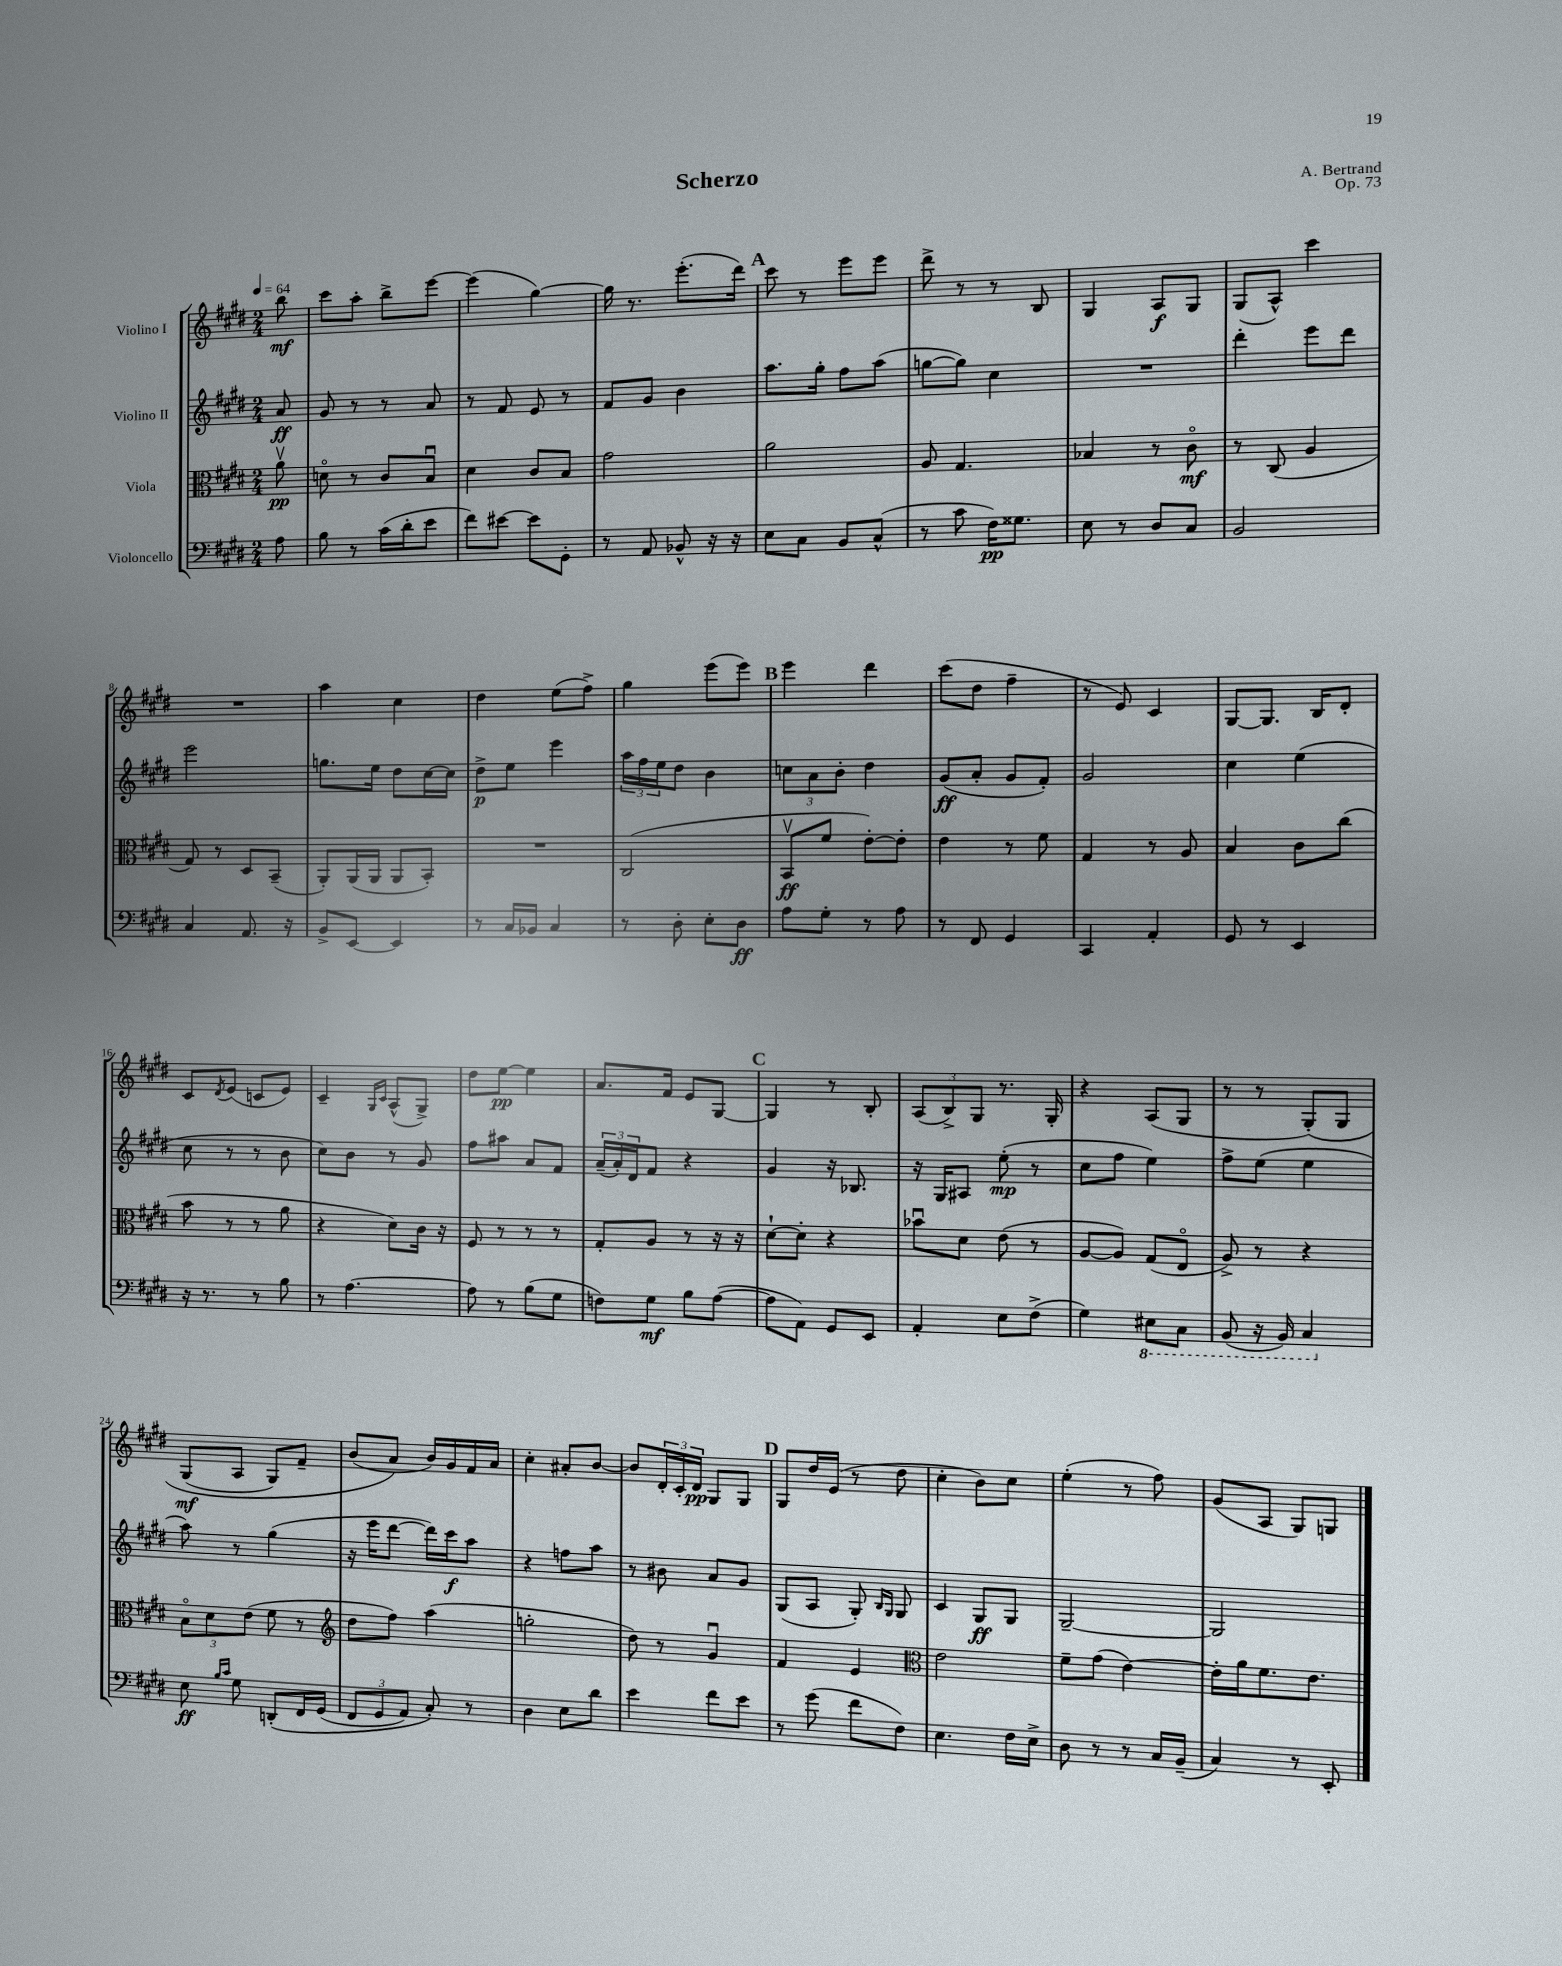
\header { title = "Scherzo" composer = "A. Bertrand" opus = "Op. 73" }
<<
\new StaffGroup <<
\new Staff = "s0" \with { instrumentName = "Violino I" } {
    \clef treble \key e \major \numericTimeSignature \time 2/4 \partial 8 \tempo 4 = 64
    b''8\mf |
    cis'''8 a''8-. b''8-> e'''8~ |
    e'''4( gis''4~) |
    gis''16 r8. e'''8.-.( dis'''16) |
    \mark \markup { \bold "A" } cis'''8 r8 e'''8 e'''8 |
    dis'''8-> r8 r8 b8 |
    gis4 a8\f gis8 |
    gis8( a8-^) cis'''4 |
    R2 |
    a''4 cis''4 |
    dis''4 e''8( fis''8->) |
    gis''4 e'''8( e'''8) |
    \mark \markup { \bold "B" } e'''4 dis'''4 |
    cis'''8( dis''8 fis''4-- |
    r8 e'8) cis'4 |
    gis8~ gis8. b16 dis'8-. |
    cis'8 \acciaccatura { dis'8 } e'8( c'8 e'8) |
    cis'4-- \grace { gis16 cis'16 } a8-^( gis8->) |
    dis''8 e''8~\pp e''4 |
    a'8. fis'16 e'8 gis8~ |
    \mark \markup { \bold "C" } gis4 r8 b8-. |
    \tuplet 3/2 { a8( b8->) gis8 } r8. gis16-. |
    r4 a8( gis8 |
    r8 r8 gis8-.)\( gis8 |
    gis8\mf( a8 gis8) fis'8-- |
    b'8( a'8\) b'16) gis'16 fis'16 a'16 |
    cis''4-. ais'8-. b'8~ |
    b'8 \tuplet 3/2 { dis'16-. cis'16-. dis'16\pp } gis8 gis8 |
    \mark \markup { \bold "D" } gis8 dis''16 e'16( r8 dis''8 |
    cis''4-. b'8) cis''8 |
    e''4-.( r8 fis''8) |
    gis'8( a8 gis8) g8 \bar "|." |
}
\new Staff = "s1" \with { instrumentName = "Violino II" } {
    \clef treble \key e \major \numericTimeSignature \time 2/4 \partial 8
    a'8\ff |
    gis'8 r8 r8 a'8 |
    r8 fis'8 e'8 r8 |
    fis'8 gis'8 b'4 |
    \mark \markup { \bold "A" } a''8. gis''16-. fis''8 a''8( |
    g''8~ g''8) cis''4 |
    R2 |
    dis'''4-. e'''8 dis'''8 |
    e'''2 |
    g''8. e''16 dis''8 cis''16~ cis''16 |
    dis''8->\p e''8 e'''4 |
    \tuplet 3/2 { a''16 fis''16 e''16 } dis''8 b'4 |
    \mark \markup { \bold "B" } \tuplet 3/2 { c''8 a'8 b'8-. } dis''4 |
    gis'8\ff( a'8-. gis'8 fis'8-.) |
    gis'2 |
    cis''4 e''4( |
    cis''8 r8 r8 b'8 |
    cis''8) b'8 r8 gis'8 |
    fis''8 ais''8 a'8 fis'8 |
    \tuplet 3/2 { a'16--( a'16-.) dis'16 } fis'8 r4 |
    \mark \markup { \bold "C" } gis'4 r16 bes8. |
    r16 gis16 ais8 e''8-.\mp( r8 |
    cis''8 fis''8 e''4) |
    fis''8-> e''8( e''4 |
    a''8) r8 gis''4( |
    r16 e'''16 dis'''8~ dis'''16) cis'''16\f a''8 |
    r4 f''8 a''8 |
    r8 bis'8 a'8 gis'8 |
    \mark \markup { \bold "D" } gis8( a8 gis8-.) \grace { b16 gis16 } gis8 |
    cis'4 gis8\ff gis8 |
    gis2~-- |
    gis2 \bar "|." |
}
\new Staff = "s2" \with { instrumentName = "Viola" } {
    \clef alto \key e \major \numericTimeSignature \time 2/4 \partial 8
    a'8\upbow\pp |
    d'8\flageolet r8 cis'8 b8\downbow |
    dis'4 cis'8 b8 |
    gis'2 |
    \mark \markup { \bold "A" } a'2 |
    a8 gis4. |
    bes4 r8 cis'8\flageolet\mf |
    r8 cis8( a4 |
    gis8) r8 dis8 b,8--( |
    a,8-.) a,16( a,16 a,8 b,8-.) |
    R2 |
    cis2( |
    \mark \markup { \bold "B" } b,8\upbow\ff fis'8 e'8~-.) e'8-. |
    e'4 r8 fis'8 |
    gis4 r8 a8 |
    b4 cis'8 cis''8( |
    b'8 r8 r8 a'8 |
    r4 dis'8) cis'16 r16 |
    fis8 r8 r8 r8 |
    gis8-. a8 r8 r16 r16 |
    \mark \markup { \bold "C" } dis'8~-! dis'8-. r4 |
    bes'8\downbow dis'8 e'8( r8 |
    a8~ a8) gis8( e8\flageolet |
    a8->) r8 r4 |
    \tuplet 3/2 { b8\flageolet dis'8 e'8( } fis'8 r8 |
    \clef treble dis''8 fis''8) a''4( |
    g''2-. |
    dis''8) r8 gis'4\downbow |
    \mark \markup { \bold "D" } fis'4 e'4 |
    \clef alto e'2 |
    fis'8-- gis'8( e'4~) |
    e'16-. a'16 fis'8. e'8. \bar "|." |
}
\new Staff = "s3" \with { instrumentName = "Violoncello" } {
    \clef bass \key e \major \numericTimeSignature \time 2/4 \partial 8
    a8 |
    b8 r8 cis'16( dis'16-. e'8 |
    fis'8) eis'8~ eis'8 gis,8-. |
    r8 a,8 bes,8-^ r16 r16 |
    \mark \markup { \bold "A" } e8 cis8 b,8 cis8-^( |
    r8 cis'8 fis16\pp) gisis8. |
    e8 r8 dis8 cis8 |
    b,2 |
    cis4 a,8. r16 |
    b,8-> e,8~ e,4 |
    r8 cis16 bes,16 cis4 |
    r8 dis8-. e8-. dis8\ff |
    \mark \markup { \bold "B" } a8 gis8-. r8 a8 |
    r8 fis,8 gis,4 |
    cis,4 a,4-. |
    gis,8 r8 e,4 |
    r16 r8. r8 b8 |
    r8 a4.~ |
    a8 r8 b8( gis8 |
    f8) gis8\mf b8 a8~( |
    \mark \markup { \bold "C" } a8 a,8) gis,8 e,8 |
    a,4-. e8 fis8->( |
    gis4) \ottava #-1 eis,8 cis,8 |
    b,,8( r16 b,,16) cis,4 \ottava #0 |
    e8\ff \grace { b16 cis'16 } gis8 d,8-.\( fis,16 gis,16( |
    \tuplet 3/2 { fis,8 gis,8 a,8) } cis8-.\) r8 |
    dis4 e8 dis'8 |
    e'4 fis'8 e'8 |
    \mark \markup { \bold "D" } r8 gis'8( fis'8 fis8) |
    e4. fis16 e16-> |
    dis8 r8 r8 cis16 b,16--( |
    cis4) r8 e,8-. \bar "|." |
}
>>
>>
